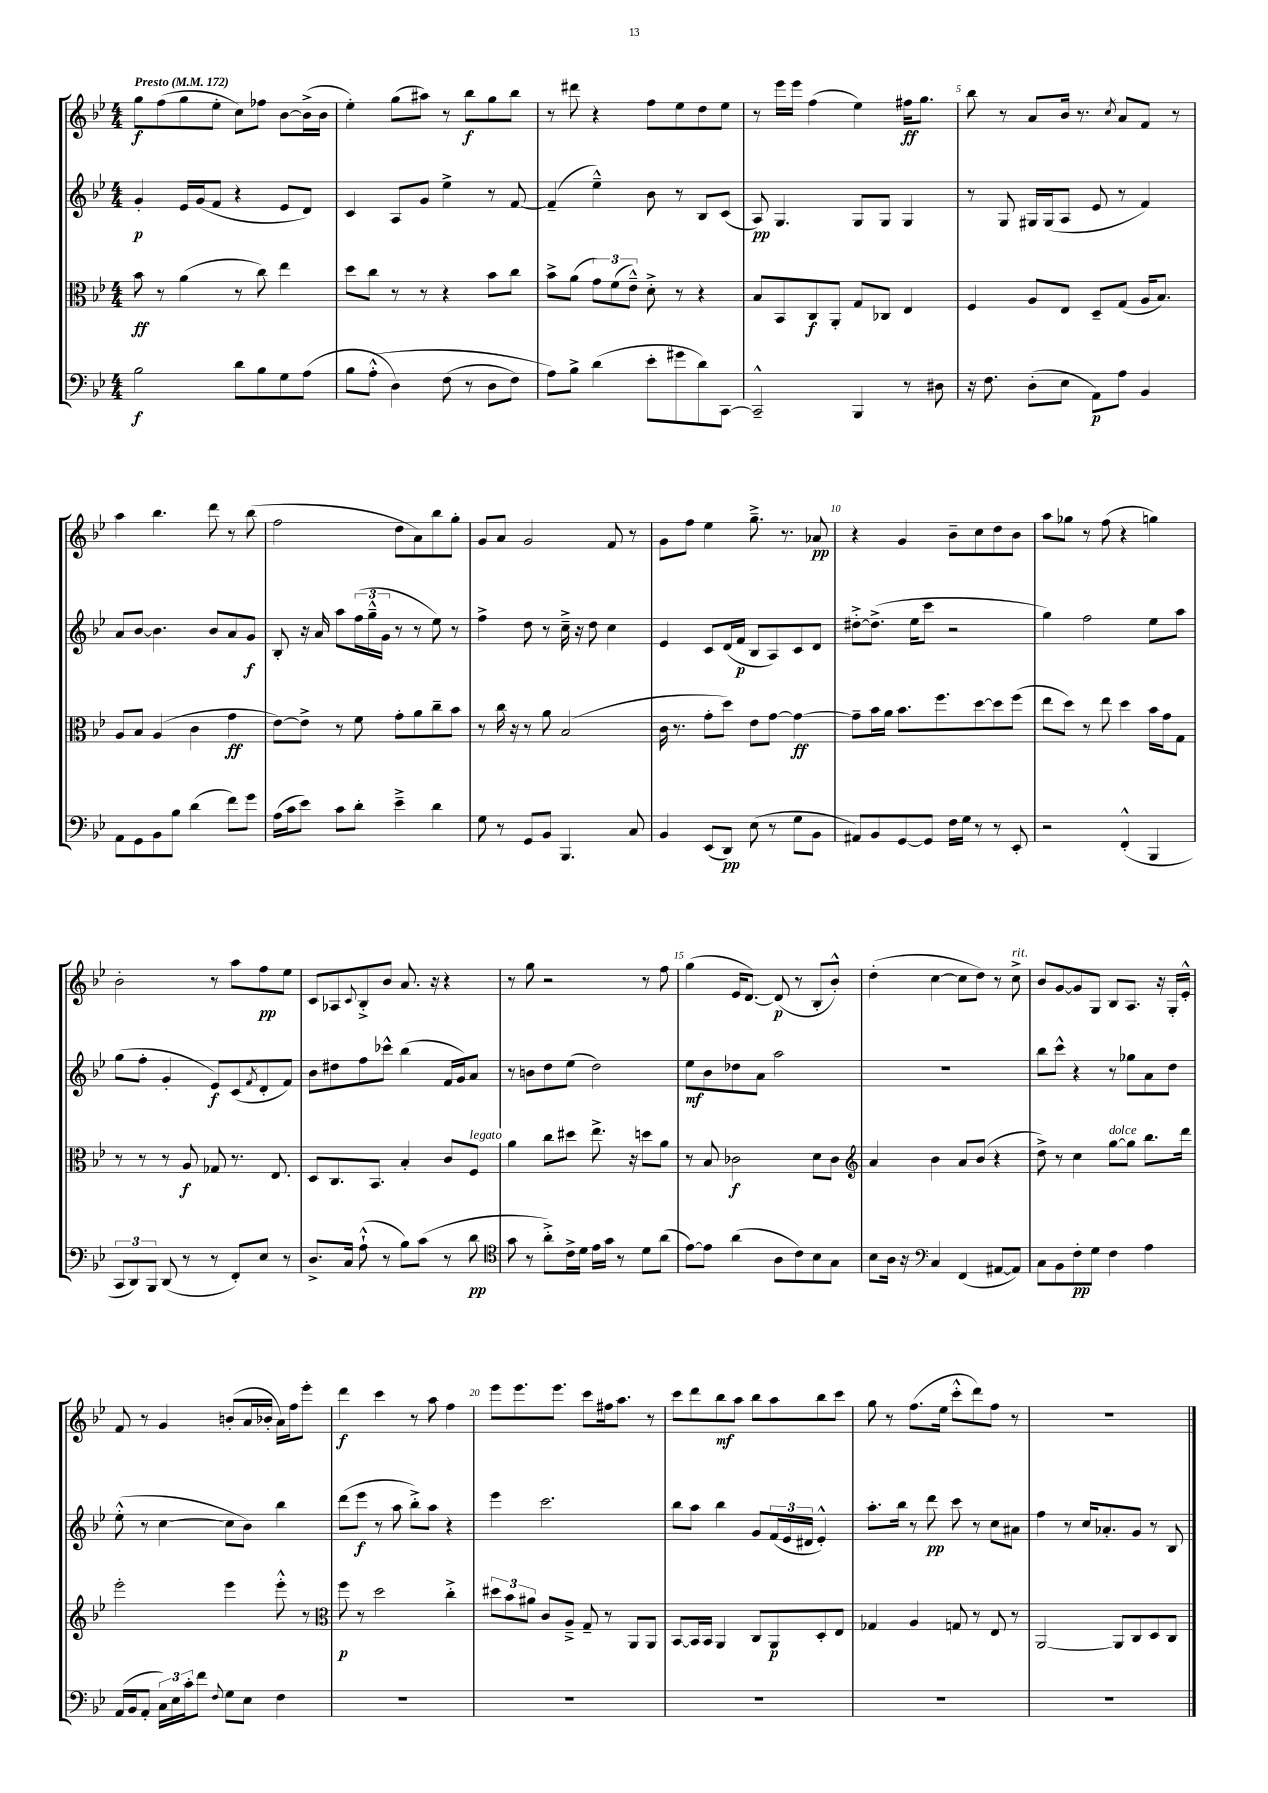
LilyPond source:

<<
\new StaffGroup <<
\new Staff = "s0" {
    \clef treble \key bes \major \numericTimeSignature \time 4/4 \tempo "Presto" 4 = 172
    g''8\f f''8( g''8 ees''8-. c''8) fes''8 bes'8~ bes'16->( bes'16 |
    ees''4-.) g''8( ais''8) r8 bes''8\f g''8 bes''8 |
    r8 dis'''8 r4 f''8 ees''8 d''8 ees''8 |
    r8 ees'''16 ees'''16 f''4( ees''4) fis''16\ff g''8. |
    bes''8 r8 a'8 bes'16 r8. \acciaccatura { c''8 } a'8 f'8 r8 |
    a''4 bes''4. d'''8 r8 bes''8( |
    f''2 d''8 a'8) bes''8 g''8-. |
    g'8 a'8 g'2 f'8 r8 |
    g'8 f''8 ees''4 g''8.---> r8. aes'8\pp |
    r4 g'4 bes'8-- c''8 d''8 bes'8 |
    a''8 ges''8 r8 f''8( r4 g''4) |
    bes'2-. r8 a''8 f''8\pp ees''8 |
    c'8 aes8 \appoggiatura { c'8 } bes8-.-> bes'8 a'8. r16 r4 |
    r8 g''8 r2 r8 f''8 |
    g''4( ees'16 d'8.~) d'8\p( r8 bes8-. bes'8-.-^) |
    d''4-.( c''4~ c''8 d''8) r8 c''8->^\markup { \italic "rit." } |
    bes'8 g'8~ g'8 g8 bes8 a8. r16 g16-. ees'16-.-^ |
    f'8 r8 g'4 b'8-.( a'16 bes'16-. a'16) f''16 ees'''8-. |
    d'''4\f c'''4 r8 a''8 f''4 |
    ees'''8 ees'''8. ees'''8. c'''8 fis''16 a''8. r8 |
    c'''8 d'''8 bes''8\mf a''8 bes''8 a''8 bes''8 c'''8 |
    g''8 r8 f''8.( ees''16 c'''8-.-^ d'''8) f''8 r8 |
    R1 \bar "|." |
}
\new Staff = "s1" {
    \clef treble \key bes \major \numericTimeSignature \time 4/4
    g'4-.\p ees'16 g'16( f'8 r4 ees'8 d'8) |
    c'4 a8 g'8 ees''4-> r8 f'8~ |
    f'4--( ees''4---^) bes'8 r8 bes8 c'8( |
    a8\pp) g4. g8 g8 g4 |
    r8 g8 gis16 gis16( a8 ees'8 r8 f'4) |
    a'8 bes'8~ bes'4. bes'8 a'8 g'8\f |
    bes8-. r16 a'16 a''8 \tuplet 3/2 { f''16( g''16---^ g'16 } r8 r8 ees''8) r8 |
    f''4-> d''8 r8 c''16---> r16 d''8 c''4 |
    ees'4 c'8 d'16( f'16\p bes8 a8) c'8 d'8 |
    dis''8~-.-> dis''8.->( ees''16 c'''8 r2 |
    g''4) f''2 ees''8 a''8 |
    g''8( f''8-. g'4-. ees'8\f) c'8( \acciaccatura { f'8 } d'8-. f'8) |
    bes'8 dis''8 f''8 ces'''8-^ bes''4( f'16 g'16) a'8 |
    r8 b'8 d''8 ees''8( d''2) |
    ees''8\mf bes'8 des''8 a'8 a''2 |
    R1 |
    bes''8 c'''8-^ r4 r8 ges''8 a'8 d''8 |
    ees''8-.-^( r8 c''4~ c''8 bes'8) bes''4 |
    d'''8( ees'''8\f r8 a''8 bes''8-.->) a''8 r4 |
    ees'''4 c'''2. |
    bes''8 a''8 bes''4 g'8 \tuplet 3/2 { f'16( ees'16 dis'16 } ees'4-.-^) |
    a''8.-. bes''16 r8 d'''8\pp c'''8 r8 c''8 ais'8 |
    f''4 r8 c''16 aes'8.-. g'8 r8 bes8 \bar "|." |
}
\new Staff = "s2" {
    \clef alto \key bes \major \numericTimeSignature \time 4/4
    bes'8\ff r8 a'4( r8 c''8) ees''4 |
    d''8 c''8 r8 r8 r4 bes'8 c''8 |
    bes'8-> a'8( \tuplet 3/2 { g'8) f'8( ees'8---^) } d'8-.-> r8 r4 |
    bes8 bes,8 c8\f a,8-. g8 ces8 ees4 |
    f4 a8 ees8 d8-- g8( a16 bes8.) |
    a8 bes8 a4( c'4 g'4\ff |
    ees'8~) ees'8-> r8 f'8 g'8-. a'8 c''8-- bes'8 |
    r8 c''16 r16 r8 a'8 bes2( |
    c'16 r8. g'8-. d''8) ees'8 g'8~ g'4~\ff |
    g'8-- bes'16 a'16 bes'8. f''8. d''8~ d''8 f''8( |
    ees''8 d''8) r8 ees''8 d''4 bes'16 g'16 g8 |
    r8 r8 r8 a8\f ges8 r8. ees8. |
    d8 c8. bes,8. bes4-. c'8 f8^\markup { \italic "legato" } |
    a'4 c''8 dis''8 ees''8.-> r16 d''8 a'8 |
    r8 bes8 ces'2\f d'8 ces'8 |
    \clef treble a'4 bes'4 a'8 bes'8( r4 |
    d''8->) r8 c''4 g''8~^\markup { \italic "dolce" } g''8 bes''8. d'''16 |
    ees'''2-. ees'''4 ees'''8-.-^ r8 |
    \clef alto f''8\p r8 d''2 c''4-.-> |
    \tuplet 3/2 { dis''8 bes'8 ais'8 } c'8 a8---> g8-- r8 a,8 a,8 |
    bes,8~ bes,16 bes,16 a,4 c8 a,8\p d8-. ees8 |
    ges4 a4 g8 r8 ees8 r8 |
    a,2~ a,8 c8 d8 c8 \bar "|." |
}
\new Staff = "s3" {
    \clef bass \key bes \major \numericTimeSignature \time 4/4
    bes2\f d'8 bes8 g8 a8( |
    bes8 a8-.-^\( d4) f8( r8 d8 f8) |
    a8\) bes8-> d'4( ees'8-. gis'8 d'8) c,8~ |
    c,2---^ bes,,4 r8 dis8 |
    r16 f8. d8-.( ees8 a,8\p) a8 bes,4 |
    a,8 g,8 bes,8 bes8 d'4( f'8) g'8 |
    a16( c'16 ees'8) c'8 d'8-. ees'4---> d'4 |
    g8 r8 g,8 bes,8 bes,,4. c8 |
    bes,4 ees,8( d,8\pp) ees8( r8 g8 bes,8 |
    ais,8) bes,8 g,8~ g,8 f16 g16 r8 r8 ees,8-. |
    r2 f,4-.-^( bes,,4 |
    \tuplet 3/2 { c,8 d,8) bes,,8 } d,8( r8 r8 f,8-.) ees8 r8 |
    d8.-> c16 a8-!-^( r8 bes8) c'8( r8 d'8\pp |
    \clef tenor g'8 r8 a'8-.->) c'16-> d'16 ees'16 g'16 r8 d'8 a'8( |
    ees'8~) ees'8 a'4( a8 c'8) bes8 g8 |
    bes8 a16 r16 \clef bass c4 f,4( ais,8~ ais,8) |
    c8 bes,8 f8-.\pp g8 f4 a4 |
    a,16( bes,16 a,8-. \tuplet 3/2 { c16) ees16 c'16-. } f'8 \appoggiatura { f8 } g8 ees8 f4 |
    R1 |
    R1 |
    R1 |
    R1 |
    R1 \bar "|." |
}
>>
>>
\layout { \context { \Score \override BarNumber.break-visibility = ##(#f #t #t) barNumberVisibility = #(every-nth-bar-number-visible 5) } }
